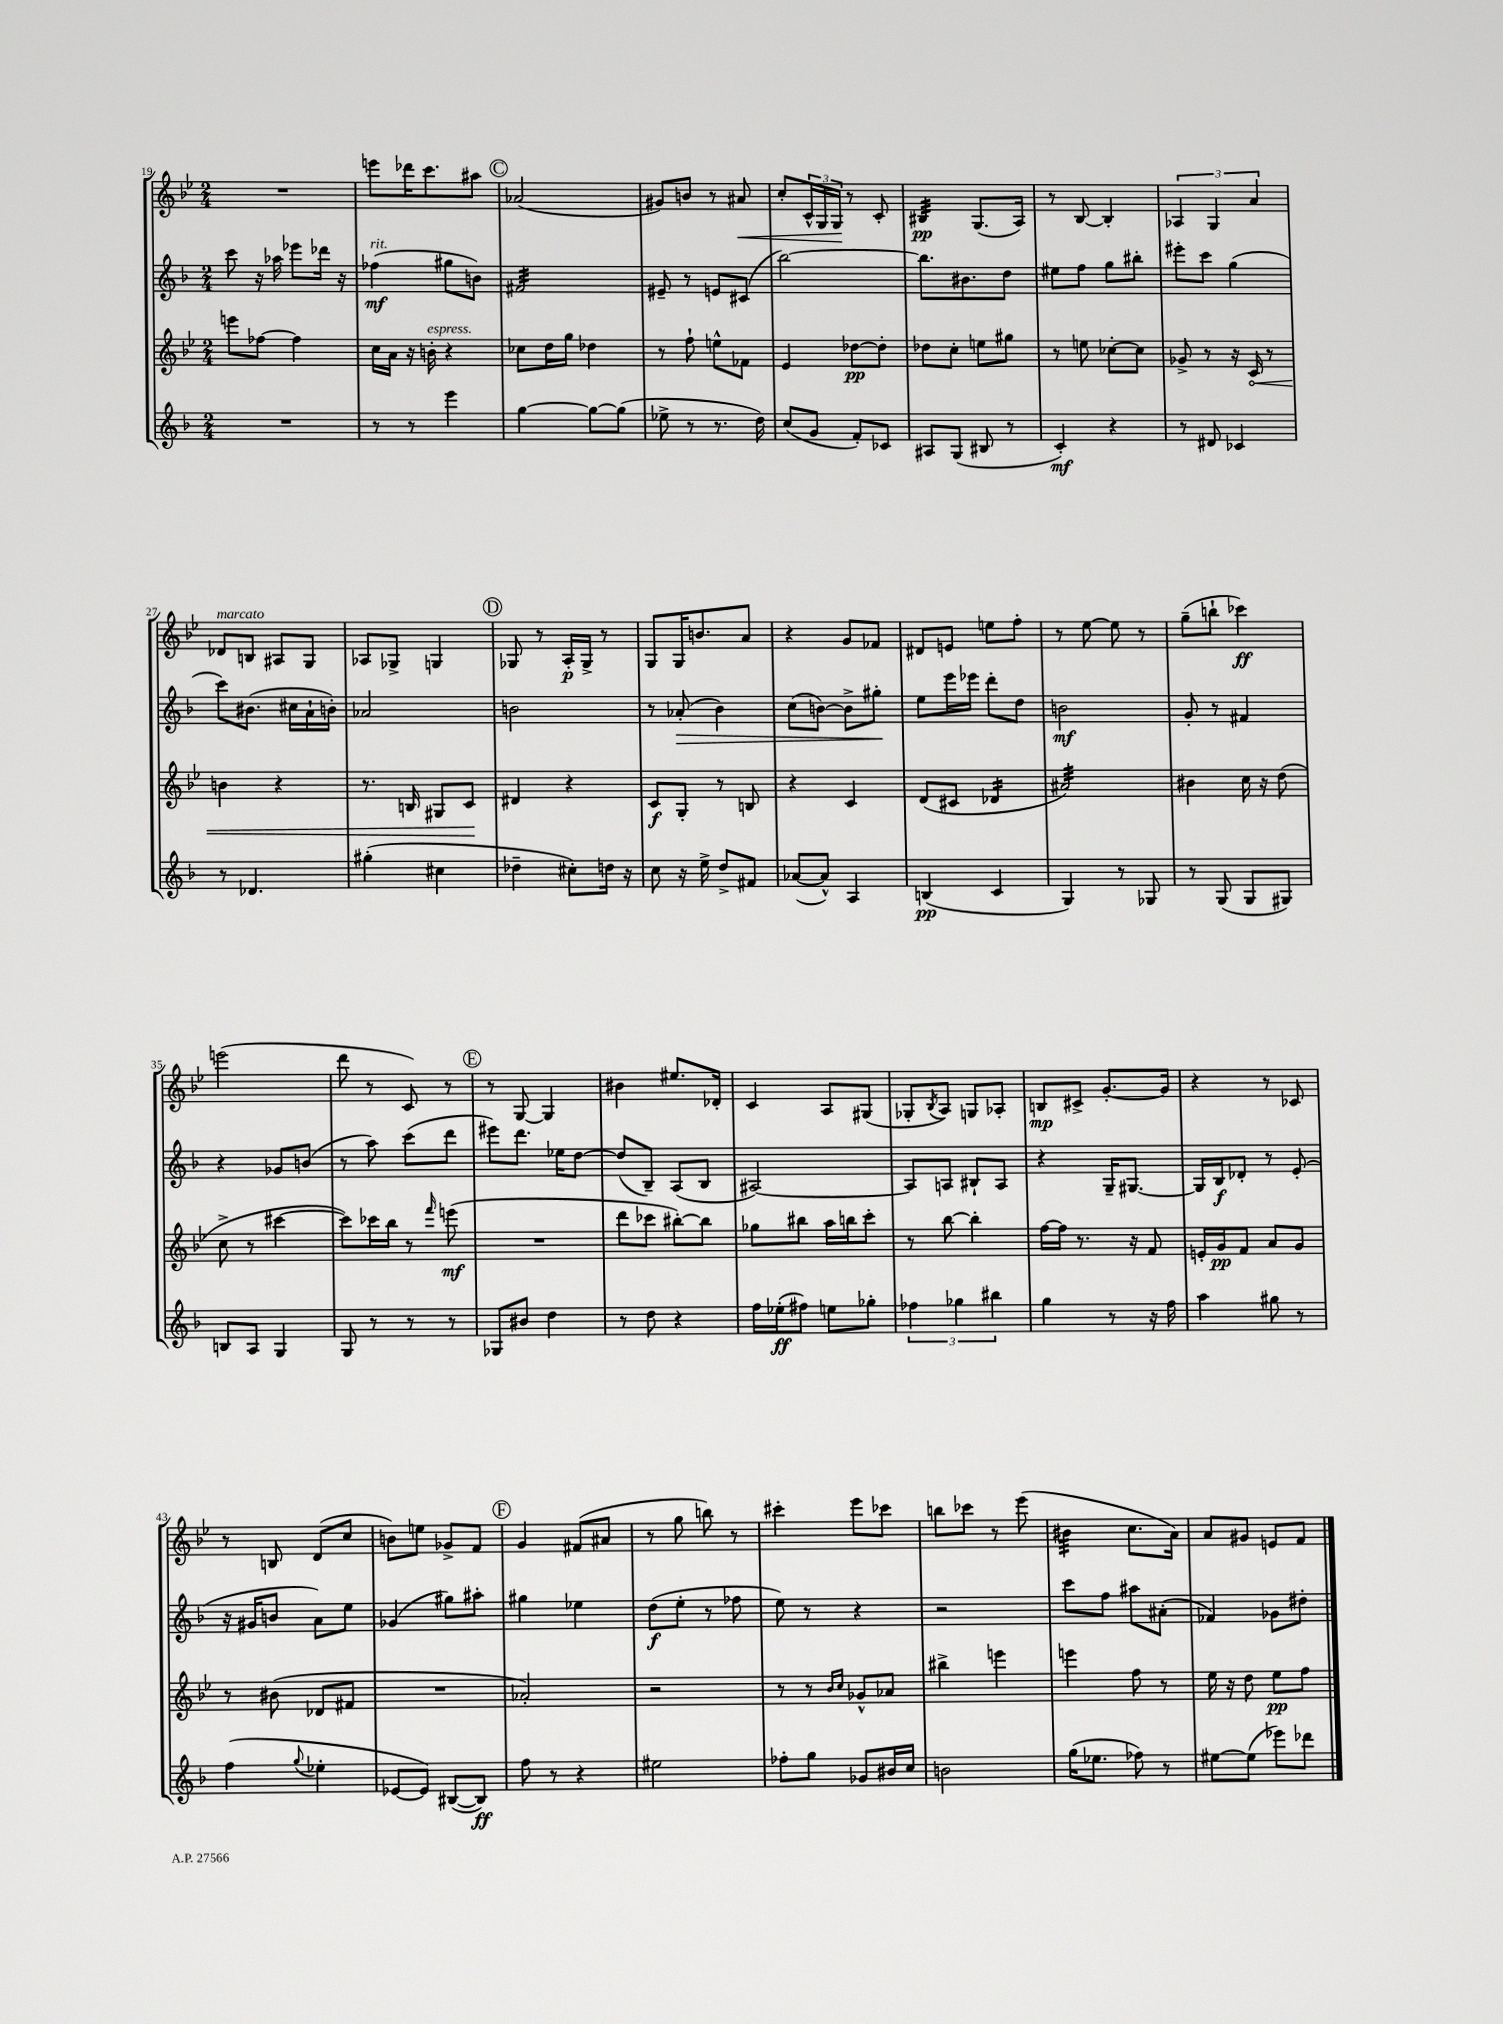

**kern	**kern	**kern	**kern
*staff4	*staff3	*staff2	*staff1
*clefG2	*clefG2	*clefG2	*clefG2
*k[b-]	*k[b-e-]	*k[b-]	*k[b-e-]
*M2/4	*M2/4	*M2/4	*M2/4
2r	8eee	8ccc	2r
.	[8ff-	16r	.
.	.	16aa-	.
.	4ff-]	8eee-	.
.	.	16ddd-	.
.	.	16r	.
=	=	=	=
8r	16cc	(4ff-	8eee
.	16a	.	.
8r	16r	.	16ddd-
.	16b'	.	8.ccc
4eee	4r	8gg#	.
.	.	8b)	8aa#
=	=	=	=
[4gg	8cc-	2f#	(2a-
.	16dd	.	.
.	16gg	.	.
8gg_	4dd-	.	.
(8gg]	.	.	.
=	=	=	=
8ee-^	8r	8e#~	8g#)
8r	8ff`	8r	8b
8.r	8ee^^	8e	8r
.	8f-	(8c#	8a#
16dd)	.	.	.
=	=	=	=
(8cc	4e-	[2bb-)	8cc'
8g	.	.	24c^^
.	.	.	24G
.	.	.	24G
8f')	[8dd-	.	8r
8c-	8dd-']	.	8c'
=	=	=	=
8A#	8dd-	8.bb-]	4B#
(8G	8cc'	.	.
.	.	8.b#	.
8B#	8ee	.	(8.G
8r	8gg#	8dd	.
.	.	.	16A)
=	=	=	=
4c')	8r	8ee#	8r
.	8ee	8ff	[8B-
4r	[8cc-'	8gg	4B-']
.	8cc-]	8bb#'	.
=	=	=	=
8r	8g-^	8eee#'	6A-
8d#	8r	8ccc	.
.	.	.	6G
4c-	16r	(4gg	.
.	16c	.	.
.	.	.	6a
.	8r	.	.
=	=	=	=
8r	4b	8ccc)	8d-
4.d-	.	(8.b#	8B
.	4r	.	8A#
.	.	16cc#	.
.	.	16a`	8G
.	.	16b')	.
=	=	=	=
(4gg#'	8.r	2a-	8A-
.	.	.	8G-^
.	16B	.	.
4cc#	8G#	.	4G
.	8c	.	.
=	=	=	=
4dd-~	4d#	2b	8G-
.	.	.	8r
8cc#')	4r	.	16A'
.	.	.	16G-^
16dd	.	.	8r
16r	.	.	.
=	=	=	=
8cc	8c	8r	8G
16r	8G'	(8a-'	16G
16ee^	.	.	8.b
8dd^	8r	4b-)	.
8f#	8B	.	8a
=	=	=	=
([8a-	4r	(8cc	4r
8a-^^])	.	[8b)	.
4A	4c	8b^]	8g
.	.	8gg#'	8f-
=	=	=	=
(4B	(8d	8ee	8d#
.	8c#	16eee	8e
.	.	16eee-	.
4c	4d-	8ddd'	8ee
.	.	8dd	8ff'
=	=	=	=
4G)	2a#)	2b	8r
.	.	.	[8ee-
8r	.	.	8ee-]
8G-	.	.	8r
=	=	=	=
8r	4b#	8g'	(8gg~
(8G	.	8r	8bb`
8G	16cc	4f#	4ccc-)
.	16r	.	.
8G#)	(8dd	.	.
=	=	=	=
8B	8cc^	4r	(2eee
8A	8r	.	.
4G	[4ccc#	8g-	.
.	.	(8b	.
=	=	=	=
8G	8ccc#])	8r	8ddd
8r	16ccc-	8aa)	8r
.	16bb-	.	.
8r	8r	(8ccc	8c)
.	16qqfff	.	.
8r	(8eee	8ddd	8r
=	=	=	=
8G-	2r	8eee#)	8r
8b#	.	8.ddd	[8G
4dd	.	.	4G]
.	.	16ee-	.
.	.	[8dd	.
=	=	=	=
8r	8ddd	(8dd]	4b#
8dd	8ccc-	8B-~)	.
4r	[8bb#')	(8A	8.ee#
.	8bb#]	8B-	.
.	.	.	16d-'
=	=	=	=
16ff	8gg-	[2A#)	4c
(16ee-'	.	.	.
8ff#)	8bb#	.	.
8ee	16aa	.	8A
.	16bb	.	.
8gg-'	8ccc'	.	(8G#
=	=	=	=
6ff-	8r	8A#]	8G-'
.	.	.	8qB-
.	[8bb-	8A	8A)
6gg-	.	.	.
.	4bb-']	8B#`	8G
6bb#	.	.	.
.	.	8A	8A-'
=	=	=	=
4gg	[16ff	4r	8B
.	16ff]	.	.
.	8.r	.	8c#^
8r	.	16G~	[8.g'
.	16r	[8.G#	.
16r	8f	.	.
16ff	.	.	16g]
=	=	=	=
4aa	16e'	16G#]	4r
.	16g	16B-	.
.	8f	8d-'	.
8gg#	8a	8r	8r
8r	8g	(8e'	8c-
=	=	=	=
(4ff	8r	16r	8r
.	.	16g#	.
.	(8b#	8b	8B
8qqgg	.	.	.
4ee-'	8d-	8a)	(8d
.	8f#	8ee	8cc
=	=	=	=
[8e-	2r	(4g-	8b)
8e-])	.	.	8ee
([8B#	.	8gg#)	8g-^
8B#])	.	8aa#'	8f
=	=	=	=
8ff	2a-')	4gg#	4g
8r	.	.	.
4r	.	4ee-	(8f#
.	.	.	8a#
=	=	=	=
2ee#	2r	(8dd	8r
.	.	8ee'	8gg
.	.	8r	8bb)
.	.	8ff-	8r
=	=	=	=
8ff-'	8r	8ee)	4ccc#'
8gg	8r	8r	.
.	16qqb-	.	.
.	16qqcc	.	.
8g-	8g-^^	4r	8eee-
16b#	8a-	.	8ccc-
16cc	.	.	.
=	=	=	=
2b	4bb#^	2r	8bb
.	.	.	8ccc-
.	4eee	.	8r
.	.	.	(8eee-
=	=	=	=
(16gg	4eee	8ccc	4b#
8.ee-	.	.	.
.	.	8ff	.
8ff-)	8ff	8aa#	8.cc
8r	8r	(8a#'	.
.	.	.	16a)
=	=	=	=
[8ee#	16ee-	4f-)	8a
.	16r	.	.
(8ee#]	8dd	.	8g#
8eee-)	8ee-	8g-	8e
8ddd-	8ff	8dd#'	8f
==	==	==	==
*-	*-	*-	*-
